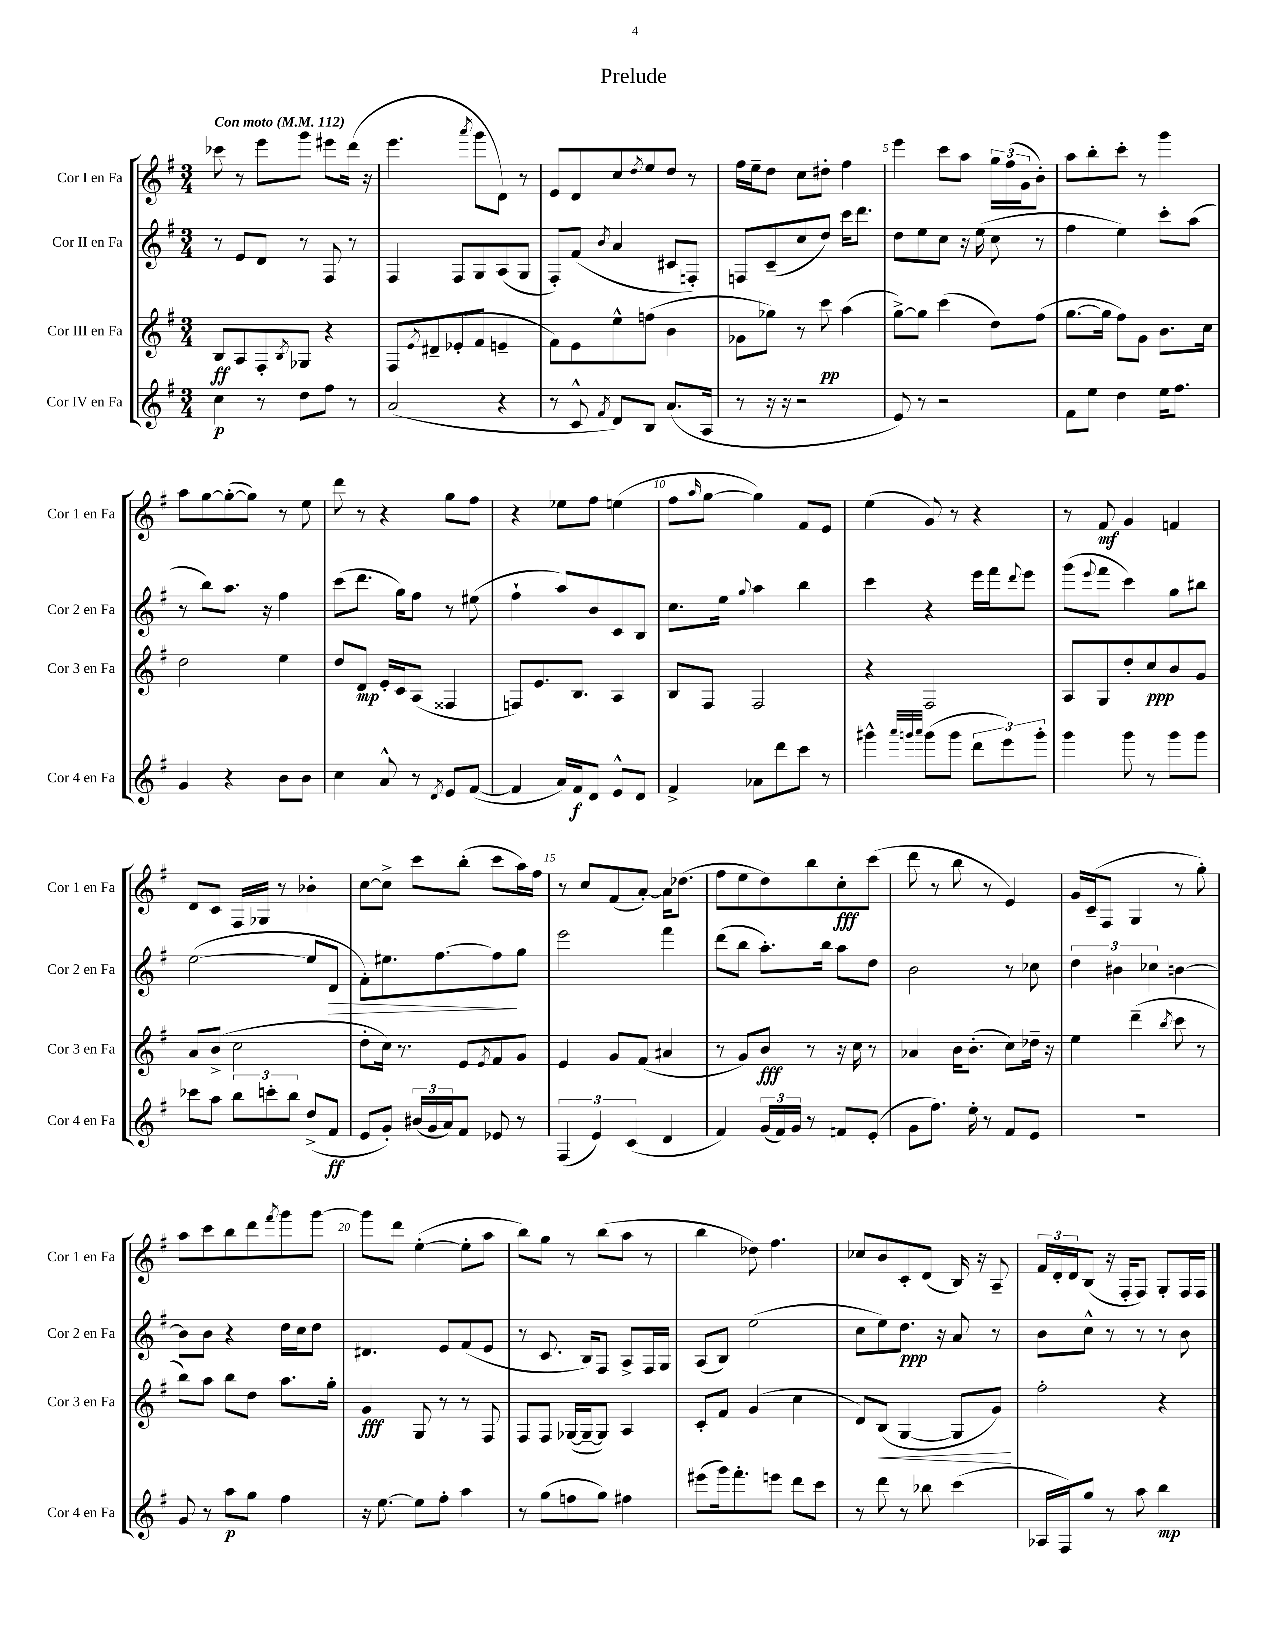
\header { title = "Prelude" }
<<
\new StaffGroup <<
\new Staff = "s0" \with { instrumentName = "Cor I en Fa" shortInstrumentName = "Cor 1 en Fa" } {
    \clef treble \key g \major \numericTimeSignature \time 3/4 \tempo "Con moto" 4 = 112
    ces'''8 r8 e'''8 g'''8 eis'''8 d'''16( r16 |
    e'''4. \acciaccatura { a'''8 } g'''8 d'8) r8 |
    e'8 d'8 c''8 \acciaccatura { d''8 } e''8 d''8 r8 |
    fis''16 e''16-- d''8 c''8 dis''8-. fis''4 |
    e'''4 c'''8 a''8 \tuplet 3/2 { g''16 fis''16( g'16 } b'8-.) |
    a''8 b''8-. c'''8-. r8 g'''4 |
    a''8 g''8~ g''8~-.( g''8) r8 e''8 |
    d'''8 r8 r4 g''8 fis''8 |
    r4 ees''8 fis''8 e''4( |
    fis''8 \grace { a''16 } g''8~ g''4) fis'8 e'8 |
    e''4( g'8) r8 r4 |
    r8 fis'8\mf g'4 f'4 |
    d'8 c'8 fis16 ges16 r8 bes'4-. |
    c''8~ c''8-> c'''8 b''8-.( c'''8 a''16) fis''16 |
    r8 c''8 fis'8( a'8~-.) a'16 des''8.( |
    fis''8 e''8 d''8) b''8 c''8-.\fff c'''8( |
    d'''8 r8 b''8 r8 e'4) |
    g'16 c'16--( fis8 g4 r8 g''8-.) |
    a''8 c'''8 b''8 d'''8 \acciaccatura { fis'''8 } g'''8 g'''8~ |
    g'''8 d'''8 e''4~-.( e''8-. a''8 |
    b''8) g''8 r8 b''8( a''8 r8 |
    b''4 des''8) fis''4. |
    ces''8 b'8 c'8-. d'8( b16) r16 a8-- |
    \tuplet 3/2 { fis'16 d'16-. d'16 } b8( r16 fis16-. fis8) g8-. fis16 fis16 \bar "|." |
}
\new Staff = "s1" \with { instrumentName = "Cor II en Fa" shortInstrumentName = "Cor 2 en Fa" } {
    \clef treble \key g \major \numericTimeSignature \time 3/4
    r8 e'8 d'8 r8 fis8 r8 |
    fis4 fis8 g8 a8( g8 |
    fis8-.) fis'8( \acciaccatura { b'8 } a'4 cis'8 f8-.) |
    f8 c'8--( c''8 d''8) c'''16 d'''8. |
    d''8 e''8 c''8 r16 e''16( c''8 r8 |
    fis''4 e''4) c'''8-. a''8( |
    r8 b''8) a''8. r16 fis''4 |
    c'''8( d'''8. g''16) fis''8 r8 eis''8( |
    fis''4-! a''8) b'8 c'8 b8 |
    c''8. e''16 \appoggiatura { g''8 } a''4 b''4 |
    c'''4 r4 e'''16 fis'''16 \appoggiatura { d'''8 } e'''8 |
    g'''8( \appoggiatura { e'''8 } fis'''8 c'''4) g''8 bis''8 |
    e''2~( e''8 d'8\> |
    fis'8-.) eis''8. fis''8.~ fis''8\! g''8 |
    e'''2 fis'''4 |
    d'''8( b''8 a''8.-.) b''16 a''8 d''8 |
    b'2 r8 ces''8 |
    \tuplet 3/2 { d''4 bis'4 ces''4 } b'4~ |
    b'8 b'8 r4 d''16 c''16 d''8 |
    dis'4. e'8 fis'8( e'8 |
    r8 c'8. b16) fis8 a8-> fis16 g16 |
    a8( b8) e''2( |
    c''8 e''8) d''8.\ppp r16 a'8 r8 |
    b'8 c''8-^ r8 r8 r8 b'8 \bar "|." |
}
\new Staff = "s2" \with { instrumentName = "Cor III en Fa" shortInstrumentName = "Cor 3 en Fa" } {
    \clef treble \key g \major \numericTimeSignature \time 3/4
    b8\ff a8 fis8-. \acciaccatura { b8 } ges8 r4 |
    fis8 \acciaccatura { e'8 } dis'8-- ees'8-.( fis'8 e'4-- |
    fis'8) e'8 e''8-^ f''8( b'4 |
    ges'8 ges''8) r8 c'''8\pp a''4( |
    g''8~->) g''8 c'''4( d''8) fis''8( |
    g''8.~ g''16 fis''8) g'8 b'8. c''16 |
    d''2 e''4 |
    d''8 d'8\mp e'16-. c'16 a8( fisis4 |
    f8) e'8. b8. a4 |
    b8 fis8 fis2 |
    r4 fis2 |
    a8 g8 d''8-. c''8\ppp b'8 g'8 |
    a'8 b'8->( c''2 |
    d''8-. c''16) r8. e'8 \acciaccatura { e'8 } fis'8 g'8 |
    e'4 g'8 fis'8( ais'4 |
    r8 g'8) b'8\fff r8 r16 c''16 r8 |
    aes'4 b'16 b'8.-.( c''8) des''16-- r16 |
    e''4 d'''4--( \acciaccatura { b''8 } c'''8 r8 |
    b''8) a''8 b''8 d''8 a''8. g''16-. |
    g'4\fff g8 r8 r8 fis8 |
    fis8 fis8 ges16~( ges16~-- ges8) a4 |
    c'8-. fis'8 g'4( c''4 |
    d'8) b8\<( g4~ g8 g'8\!) |
    fis''2-. r4 \bar "|." |
}
\new Staff = "s3" \with { instrumentName = "Cor IV en Fa" shortInstrumentName = "Cor 4 en Fa" } {
    \clef treble \key g \major \numericTimeSignature \time 3/4
    c''4\p r8 d''8 fis''8 r8 |
    a'2( r4 |
    r8 c'8-^ \acciaccatura { fis'8 } d'8) b8 a'8.( a16 |
    r8 r16 r16 r2 |
    e'8) r8 r2 |
    fis'8 e''8 d''4 e''16 fis''8. |
    g'4 r4 b'8 b'8 |
    c''4 a'8-^ r8 \acciaccatura { d'8 } e'8 fis'8~( |
    fis'4 a'16) fis'16\f d'8 e'8-^ d'8 |
    fis'4-> aes'8 d'''8 c'''8 r8 |
    gis'''4-^ \grace { a'''32 g'''32 a'''32 } g'''8( g'''8 \tuplet 3/2 { d'''8 e'''8) g'''8-. } |
    g'''4 g'''8 r8 g'''8 g'''8 |
    ces'''8 a''8 \tuplet 3/2 { b''8 c'''8-. b''8 } d''8->( fis'8\ff |
    e'8 g'8-.) \tuplet 3/2 { bis'16( g'16 a'16) } fis'8 ees'8 r8 |
    \tuplet 3/2 { fis4( e'4) c'4( } d'4 |
    fis'4) \tuplet 3/2 { g'16( fis'16) g'16 } r8 f'8 e'8-.( |
    g'8 fis''8.) e''16-. r8 fis'8 e'8 |
    R2. |
    g'8 r8 a''8\p g''8 fis''4 |
    r16 e''8.~ e''8 fis''8-. a''4 |
    r8 g''8( f''8 g''8) fis''4 |
    eis'''8( g'''16) fis'''8.-. e'''8 d'''8 c'''8 |
    r8 d'''8 r8 bes''8 c'''4( |
    aes16 fis16) g''8 r8 a''8 b''4\mp \bar "|." |
}
>>
>>
\layout { \context { \Score \override BarNumber.break-visibility = ##(#f #t #t) barNumberVisibility = #(every-nth-bar-number-visible 5) } }
